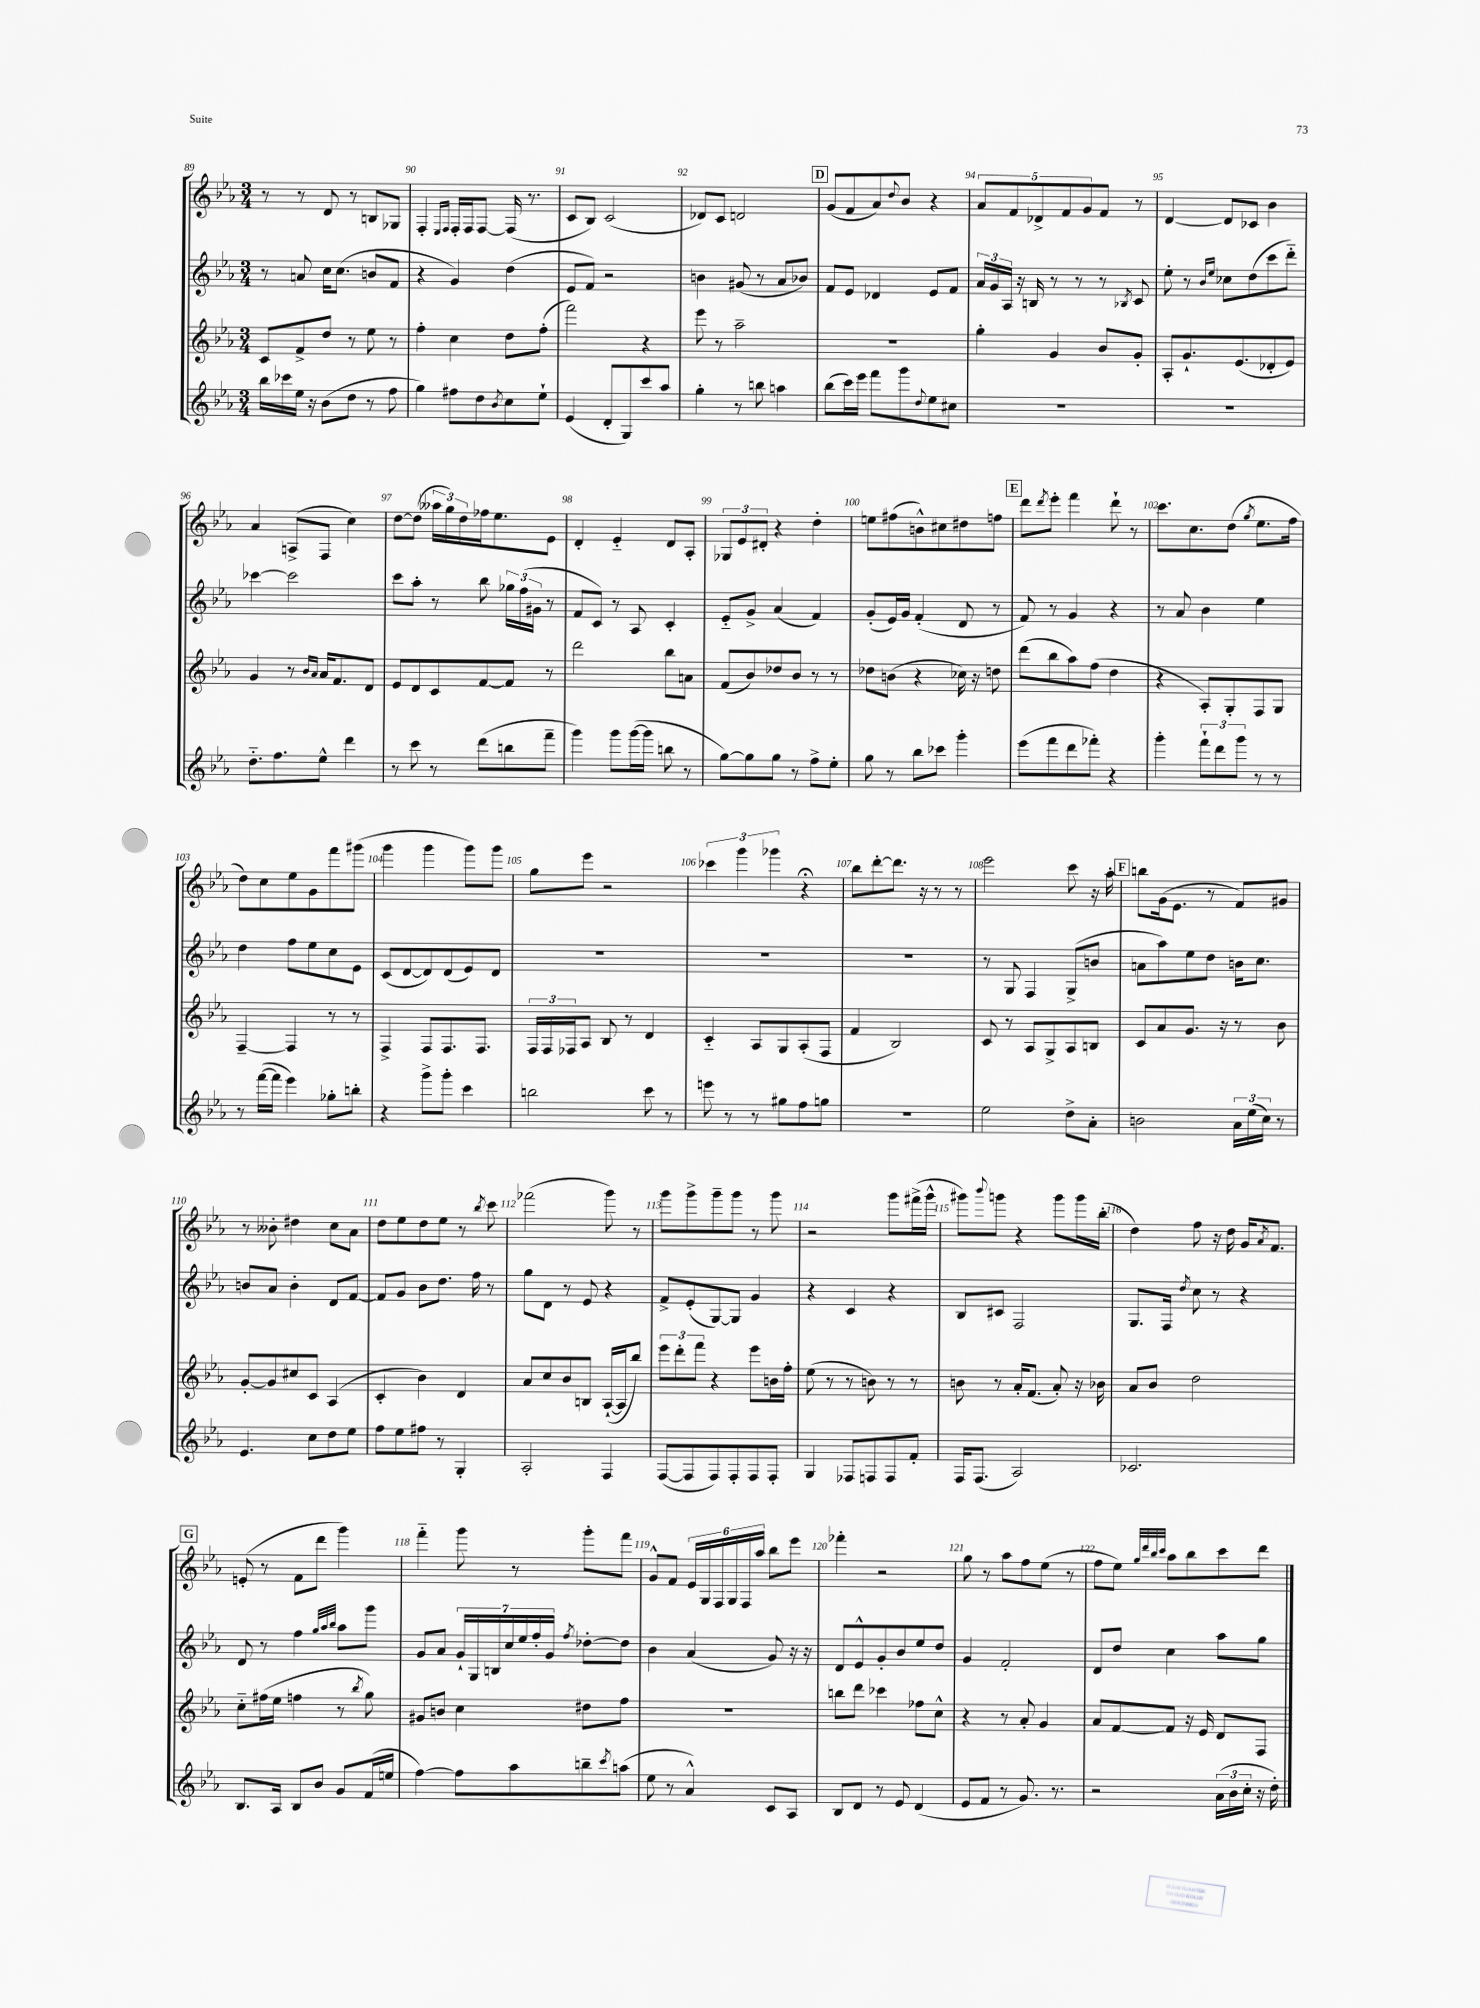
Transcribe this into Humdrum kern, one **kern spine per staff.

**kern	**kern	**kern	**kern
*staff4	*staff3	*staff2	*staff1
*clefG2	*clefG2	*clefG2	*clefG2
*k[b-e-a-]	*k[b-e-a-]	*k[b-e-a-]	*k[b-e-a-]
*M3/4	*M3/4	*M3/4	*M3/4
16bb-	8c	8r	8r
16ccc-	.	.	.
16ee-	8f^	8a	8r
16r	.	.	.
(8b-	8dd	16cc	8d
.	.	(8.cc	.
8dd	8r	.	8r
8r	8ee-	8b	8B
8ff	8r	8f	8G-
=	=	=	=
4gg)	4ff'	4r	4F'
.	.	.	16qqE-
.	.	.	16qqF
8ff#	4cc	4g)	16F'
.	.	.	16F
8dd	.	.	[8F
8qb-	.	.	.
8cc	8dd	(4dd	(16F]
.	.	.	8.r
8ee-`	(8ff'	.	.
=	=	=	=
(4e-	2fff)	8e-	8c
.	.	8f)	8B-)
8d'	.	2r	(2c
8G)	.	.	.
8ccc	4r	.	.
8aa-	.	.	.
=	=	=	=
4gg'	8eee-	4b	8d-)
.	8r	.	8c
8r	2aa-~	(8g#	2d
8bb	.	8r	.
4aa	.	8a-	.
.	.	8b-)	.
=	=	=	=
(8bb-	2.r	8f	(8g
16ccc)	.	8e-	8f
16eee-	.	.	.
8fff	.	4d-	8a-)
.	.	.	8qqdd
8ggg	.	.	8b-
8qqdd	.	.	.
8ee-	.	8e-	4r
8cc#	.	8f	.
=	=	=	=
2.r	4gg'	24a-	10a-
.	.	24g	.
.	.	24A-	.
.	.	.	10f
.	.	16r	.
.	.	16B	.
.	.	.	10d-^
.	4g	8r	.
.	.	.	10f
.	.	8r	.
.	.	.	10g
.	8b-	8r	8f
.	.	8qB-	.
.	8g'	8c	8r
=	=	=	=
2.r	8A-'	8ee-'	[4d
.	8.g`	8r	.
.	.	16qqb-	.
.	.	16qqee-	.
.	.	8cc-	8d]
.	(8.e-	.	.
.	.	(8dd	8c-
.	8d-'	8ccc	4b-
.	8e-)	8ddd'~)	.
=	=	=	=
8.dd'~	4g	[4ccc-	4a-
8.ff	.	.	.
.	8r	2ccc-]	(8A^
.	16qqb-	.	.
.	16qqa-	.	.
8ee-^^	16a-	.	8F
.	8.f	.	.
4ddd	.	.	4cc)
.	8d	.	.
=	=	=	=
8r	8e-	8ccc	[8dd
8ccc	8d	8aa-'	(8dd]
8r	8c	8r	24aa--
.	.	.	24gg)
.	.	.	24dd
(8ddd	[8f	8bb-	16ff-
.	.	.	8.ee-
8bb	8f]	24gg-	.
.	.	(24ff	.
.	.	24g#	.
8fff~	8r	8r	8e-
=	=	=	=
4ggg)	2ddd	8f	4d'
.	.	8c)	.
8ggg	.	8r	4e-'~
([16ggg	.	8A-	.
16ggg]	.	.	.
8bb	8bb-	4c'	8d
8r	8a	.	8A-'
=	=	=	=
[8gg)	(8f	8e-'~	12G-
.	.	.	12e-
8gg]	8b-)	8g^	.
.	.	.	12d#'
8gg	8dd-	(4a-	4r
8r	8b-	.	.
8ff^	8r	4f)	4dd'
8ee-'	8r	.	.
=	=	=	=
8gg	8dd-	(8g'	8ee
8r	(8b	16e-)	(8ff#
.	.	16g	.
8bb-	4r	(4f'	8b^^)
8ccc-	.	.	8cc#
4ggg'	16cc-)	8d	8dd#
.	16r	.	.
.	8dd	8r	8ff
=	=	=	=
(8eee-	(8ddd	8f)	8ddd
.	.	.	8qddd
8fff	8bb-	8r	8eee-'
8ddd	8aa-)	4g	4fff
8fff-')	(8ff	.	.
4r	4dd	4r	8ddd`
.	.	.	8r
=	=	=	=
4ggg'	4r	8r	8.ccc
.	.	8a-	.
.	.	.	8.cc
12fff`	8A-')	4b-	.
12ddd	.	.	.
.	8G'	.	(8dd
12ggg	.	.	.
.	.	.	8qgg
8r	8F	4ee-	8.ee-
8r	8G	.	.
.	.	.	16ff
=	=	=	=
8r	[4F~	4dd	8dd)
([16fff	.	.	8cc
16fff]	.	.	.
4eee-)	4F]	8ff	8ee-
.	.	8ee-	8g
8gg-'	8r	8cc	8fff
8bb'	8r	8e-	(8ggg#
=	=	=	=
4r	4F^	(8c	4ggg
.	.	[8d	.
8ggg^	8F	8d])	4ggg
8ggg'	8.F	(8d	.
4ccc	.	8e-)	8ggg)
.	8.F	.	.
.	.	8d	8ggg
=	=	=	=
2bb	24F	2.r	8gg
.	24F	.	.
.	24F-	.	.
.	8A-	.	8eee-
.	8B-	.	2r
.	8r	.	.
8ccc	4d	.	.
8r	.	.	.
=	=	=	=
8eee	4c'~	2.r	6ccc-
8r	.	.	.
.	.	.	6ggg
8r	8A-	.	.
.	.	.	6ggg-
8gg#	8G	.	.
8ff	(8A-'	.	4r;
8gg	8F	.	.
=	=	=	=
2.r	4f	2.r	8bb-
.	.	.	[8ddd'
.	2B-)	.	8.ddd]
.	.	.	16r
.	.	.	8r
.	.	.	8r
=	=	=	=
2ee-	8c	8r	2eee-
.	8r	8G	.
.	8A-	4F	.
.	8G^	.	.
8dd^	8A-	(8G^	8ccc
8a-'	8B	8b	16r
.	.	.	16aa-'
=	=	=	=
2b	8c	8a	8bb
.	8a-	8aa-)	(16g
.	.	.	8.e-
.	8.g	8ee-	.
.	.	8dd	8r
.	16r	.	.
24a-	8r	16b	8f)
(24ee-	.	.	.
.	.	8.cc	.
24cc)	.	.	.
8r	8b-	.	8g#
=	=	=	=
4.e-	[8g'	8b	8r
.	8g]	8a-	8b--'
.	8cc#	4b'	4dd#
8cc	8c	.	.
8dd	(4A-	8d	8cc
8ee-	.	[8f	8a-
=	=	=	=
8ff	4c'	8f]	8dd
8ee-	.	8g	8ee-
8ff#	4b-)	8b-	8dd
8r	.	8.dd	8ee-
4G'	4d	.	8r
.	.	16ff	.
.	.	.	8qbb-
.	.	8r	8ccc
=	=	=	=
2A-'	8a-	8gg	(2fff-
.	8cc	8d	.
.	8b-	8r	.
.	8B	8e-	.
4F	([16A-`	4r	8ggg)
.	16A-]	.	.
.	8bb-)	.	8r
=	=	=	=
([8F	12eee-	8f^	8ggg
.	12ddd'	.	.
8F]	.	(8e-'	8ggg^
.	12fff	.	.
8F)	4r	[8G)	8ggg~
8F'	.	8G]	8ggg
8F	8eee-	4g	8r
8F'	16b	.	8ggg
.	16ff'	.	.
=	=	=	=
4G	(8ee-	4r	2r
.	8r	.	.
8F-	8r	4c	.
8F	8b)	.	.
8F	8r	4r	8ggg
8f'	8r	.	(16fff#^
.	.	.	16ggg^^
=	=	=	=
16F	8b	8B-	8ggg#)
(8.F	.	.	.
.	.	.	8qqbbb-
.	8r	8c#	8ggg
2A-)	16a-'	2F	4r
.	(8.f	.	.
.	8a-')	.	8ggg
.	16r	.	16ggg
.	16b-	.	(16bb-'
=	=	=	=
2.c-	8a-	8.G	4dd)
.	8b-	.	.
.	.	16F	.
.	.	8qdd	.
.	2dd	8cc	8ff
.	.	8r	16r
.	.	.	16dd
.	.	4r	16g
.	.	.	8qa-
.	.	.	8.f
=	=	=	=
8.B-	8cc'~	8d	(8e'
.	(16ff#	8r	8r
16A-	16ee-	.	.
8B-	4ff	4ff	8f
8b-	.	.	8ddd
.	.	32qqgg	.
.	.	32qqaa-	.
.	.	32qqbb-	.
8g	8r	8aa-	4ggg)
.	8qbb-	.	.
(16f	8gg)	8ggg	.
16ee	.	.	.
=	=	=	=
[4ff)	8g#	8g	4fff'~
.	8b	8a-	.
8ff]	4cc	28g`	8ggg
.	.	28G	.
.	.	28B	.
.	.	28cc	.
8aa-	.	.	8r
.	.	28ee-	.
.	.	28ff'	.
.	.	28g	.
.	.	8qff	.
8bb~	8dd#	[8dd-'	8ggg'
8qccc	.	.	.
(8aa	8ff	8dd-]	8fff
=	=	=	=
8ee-	2.r	4b-	8g^^
8r	.	.	8f
4a-^^)	.	(4a-	24e-
.	.	.	24G
.	.	.	24F
.	.	.	24G
.	.	.	24F
.	.	.	24aa-
8c	.	8g)	8bb-
8A-	.	16r	8eee-
.	.	16r	.
=	=	=	=
8B-	8bb	8d	4fff-'
8d	8ddd	8e-^^	.
8r	4ccc-	8g'	2r
8e-	.	8b-	.
(4d	8ff-	8ee-	.
.	8cc^^	8dd	.
=	=	=	=
8e-	4r	4g	8gg
8f	.	.	8r
8r	8r	2f'	8aa-
8.g)	8a-'	.	8ff
.	4g	.	(8ee-
8.r	.	.	.
.	.	.	8r
=	=	=	=
2r	8a-	8d	8ff
.	[8f	8dd	8ee-)
.	.	.	32qqgg
.	.	.	32qqddd
.	.	.	32qqbb-
.	.	.	32qqccc
.	8f]	4cc	8aa-
.	16r	.	8bb-
.	16e-	.	.
(24a-	8d	8aa-	8ccc
24b-	.	.	.
24cc'	.	.	.
16r	8F	8gg	8ddd
16dd')	.	.	.
==	==	==	==
*-	*-	*-	*-
